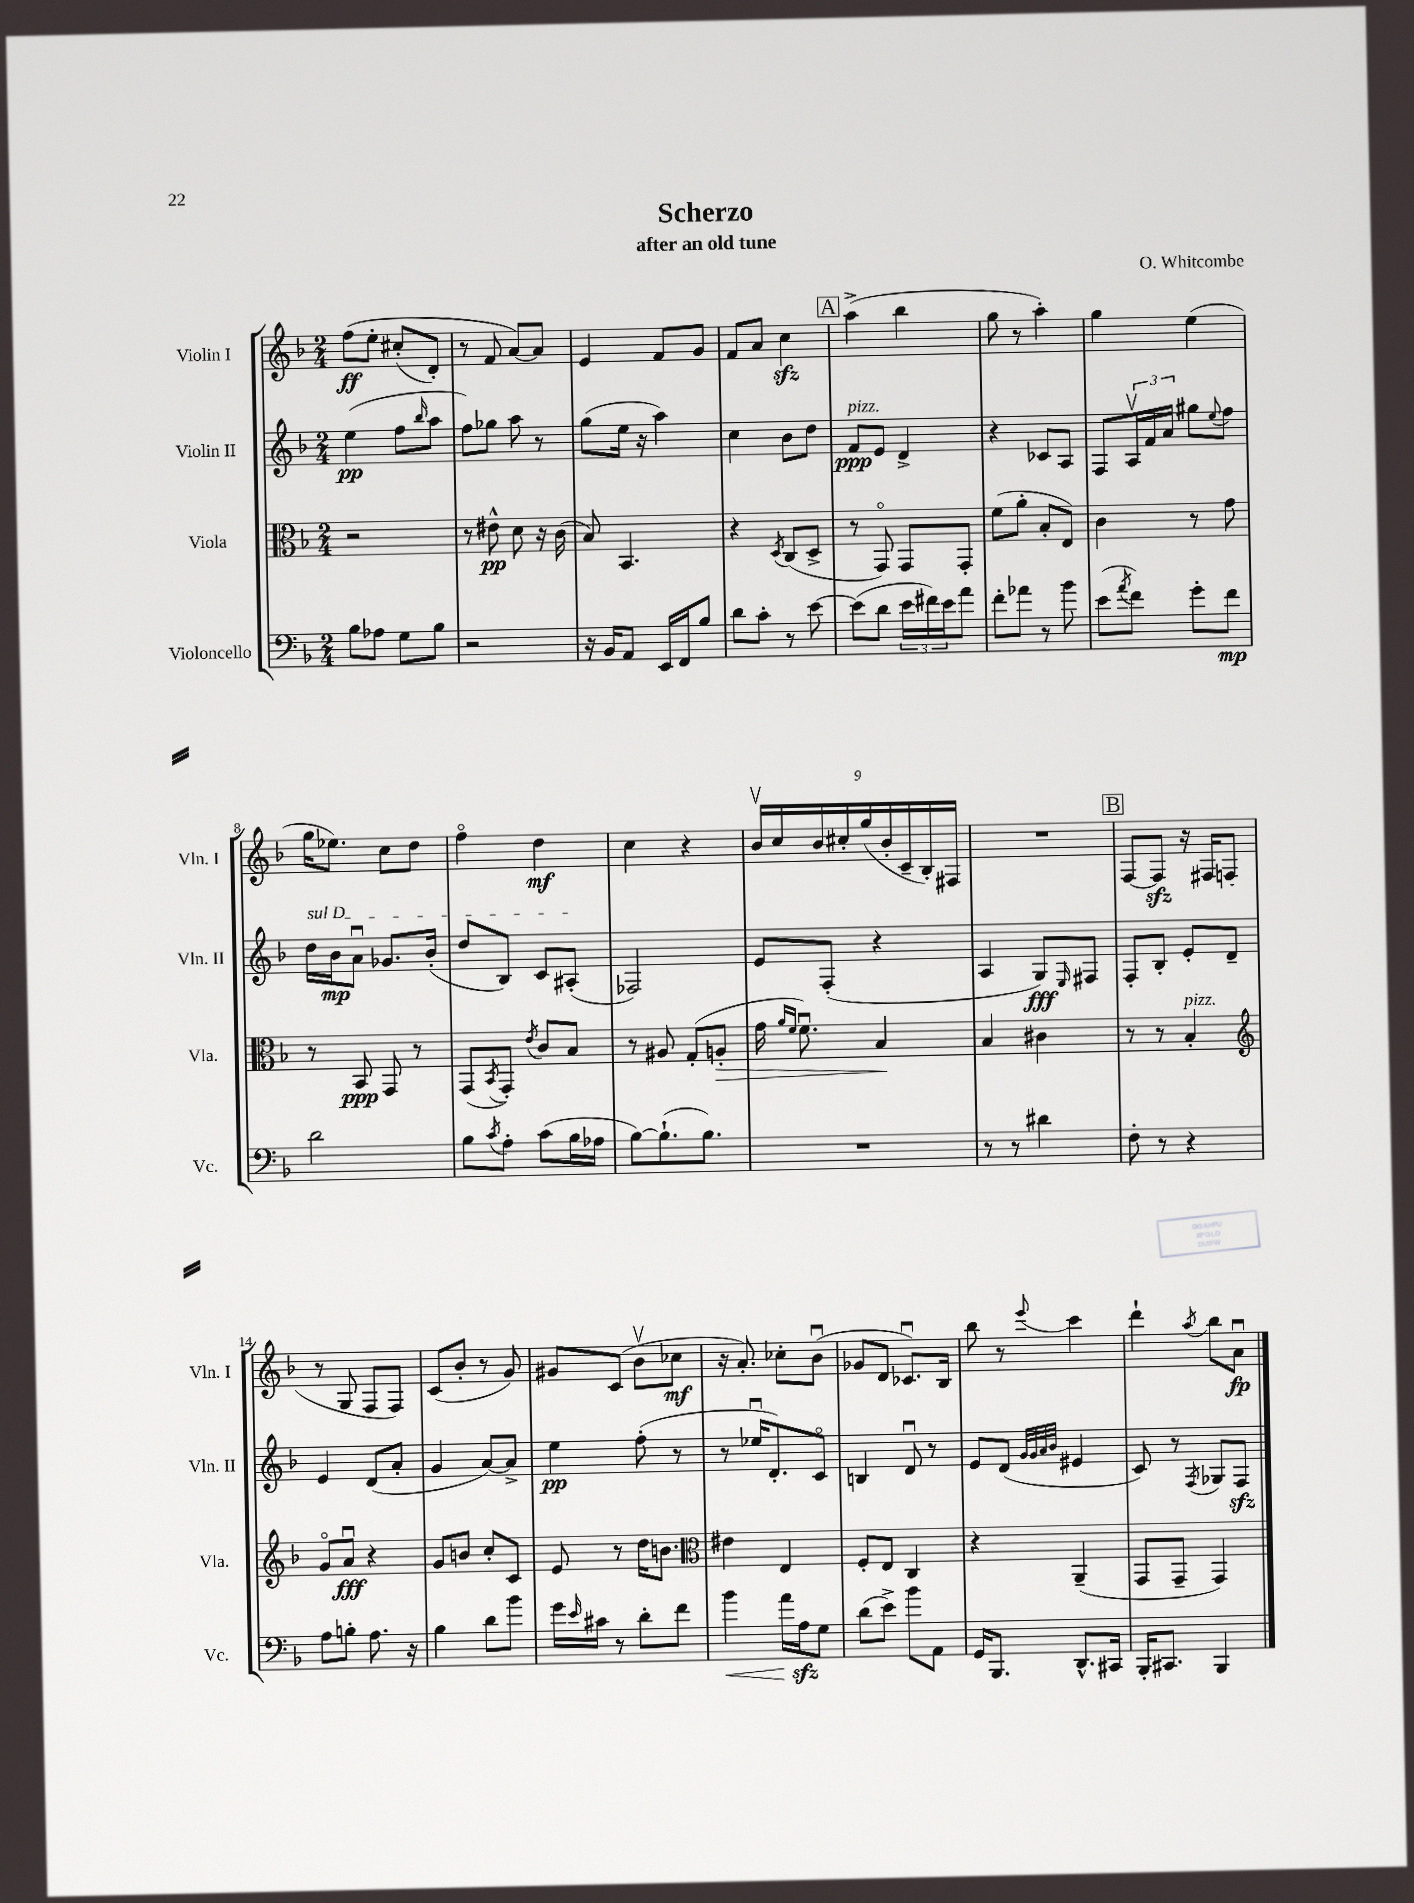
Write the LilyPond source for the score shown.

\header { title = "Scherzo" composer = "O. Whitcombe" subtitle = "after an old tune" }
<<
\new StaffGroup <<
\new Staff = "s0" \with { instrumentName = "Violin I" shortInstrumentName = "Vln. I" } {
    \clef treble \key f \major \numericTimeSignature \time 2/4
    f''8\ff\( e''8-. cis''8-.( d'8-.) |
    r8 f'8 a'8~\) a'8 |
    e'4 f'8 g'8 |
    f'8 a'8 c''4\sfz |
    \mark \markup { \box "A" } a''4->( bes''4 |
    g''8 r8 a''4-.) |
    g''4 e''4( |
    g''16 ees''8.) c''8 d''8 |
    f''4\flageolet d''4\mf |
    c''4 r4 |
    \tuplet 9/8 { bes'16\upbow c''16 bes'16 cis''16-. g''16( bes'16-. c'16-- bes16-.) fis16 } |
    R2 |
    \mark \markup { \box "B" } f8~ f8\sfz r16 fis16 f8( |
    r8 g8 f8 f8) |
    c'8( bes'8-. r8 g'8) |
    gis'8 c'8( bes'8\upbow ces''8\mf |
    r16 a'8.-.) ces''8-. bes'8\downbow( |
    ges'8 d'8 ces'8.\downbow) bes16 |
    bes''8 r8 \appoggiatura { e'''8 } c'''4 |
    d'''4-! \acciaccatura { a''8 } bes''8 a'8\downbow\fp \bar "|." |
}
\new Staff = "s1" \with { instrumentName = "Violin II" shortInstrumentName = "Vln. II" } {
    \clef treble \key f \major \numericTimeSignature \time 2/4
    e''4\pp( f''8 \grace { bes''16 } a''8 |
    f''8) ges''8 a''8 r8 |
    g''8( e''16 r16 a''4) |
    c''4 bes'8 d''8 |
    \mark \markup { \box "A" } f'8\ppp^\markup { \italic "pizz." } e'8 d'4-> |
    r4 ces'8 a8 |
    f8 \tuplet 3/2 { a16\upbow f'16 a'16 } gis''8 \appoggiatura { e''8 } f''8 |
    \once \override TextSpanner.bound-details.left.text = \markup { \italic "sul D" } d''16\startTextSpan bes'16\mp a'8\downbow ges'8. bes'16-.( |
    d''8 bes8) c'8 ais8-.\stopTextSpan( |
    fes2) |
    e'8 f8-.( r4 |
    a4 g8\fff) \grace { e16 } fis8 |
    \mark \markup { \box "B" } f8-. bes8-. e'8-. d'8-- |
    e'4 d'8( a'8-. |
    g'4 a'8~) a'8-> |
    e''4\pp f''8-.( r8 |
    r8 ees''16\downbow d'8.-.) c'8\flageolet |
    b4 d'8\downbow r8 |
    e'8 d'8( \grace { g'32 g'32 a'32 bes'32 } eis'4 |
    c'8) r8 \acciaccatura { f8 } ges8 f8\sfz \bar "|." |
}
\new Staff = "s2" \with { instrumentName = "Viola" shortInstrumentName = "Vla." } {
    \clef alto \key f \major \numericTimeSignature \time 2/4
    r2 |
    r8 eis'8-^\pp d'8 r16 c'16( |
    bes8) bes,4. |
    r4 \acciaccatura { d8 } c8( d8-> |
    \mark \markup { \box "A" } r8 g,8\flageolet) g,8 g,8-. |
    f'8( a'8-. bes8-. e8) |
    c'4 r8 g'8 |
    r8 bes,8\ppp g,8 r8 |
    g,8( \acciaccatura { bes,8 } g,8-.) \acciaccatura { e'8 } c'8 bes8 |
    r8 ais8 g8-.( a8-.\> |
    g'16 \grace { a'16 f'16 } f'8.\downbow) bes4\! |
    bes4 cis'4 |
    \mark \markup { \box "B" } r8 r8 bes4-.^\markup { \italic "pizz." } |
    \clef treble g'8\flageolet a'8\downbow\fff r4 |
    g'8 b'8 c''8-. c'8 |
    e'8 r8 d''16 b'8. |
    \clef alto eis'4 e4 |
    f8-. e8 c4 |
    r4 a,4--( |
    g,8 g,8-- g,4) \bar "|." |
}
\new Staff = "s3" \with { instrumentName = "Violoncello" shortInstrumentName = "Vc." } {
    \clef bass \key f \major \numericTimeSignature \time 2/4
    bes8 aes8 g8 bes8 |
    r2 |
    r16 bes,16 a,8 e,16 f,16 bes8 |
    d'8 c'8-. r8 e'8~ |
    \mark \markup { \box "A" } e'8( d'8 \tuplet 3/2 { e'16 fis'16) e'16 } a'8 |
    f'8-. aes'8 r8 bes'8 |
    e'8( \acciaccatura { a'8 } f'8) g'8-. f'8\mp |
    d'2 |
    bes8 \acciaccatura { c'8 } a8-. c'8( bes16 aes16 |
    bes8~) bes8.-!( bes8.) |
    R2 |
    r8 r8 dis'4 |
    \mark \markup { \box "B" } f8-. r8 r4 |
    a8 b8-. a8. r16 |
    bes4 d'8 bes'8 |
    g'16 \grace { e'16 } cis'16 r8 d'8-. f'8 |
    bes'4\< a'16 a16\sfz\! g8 |
    d'8( e'8->) bes'8 a,8 |
    g,16 bes,,8. d,8.-^ cis,16 |
    bes,,16-. cis,8. bes,,4 \bar "|." |
}
>>
>>
